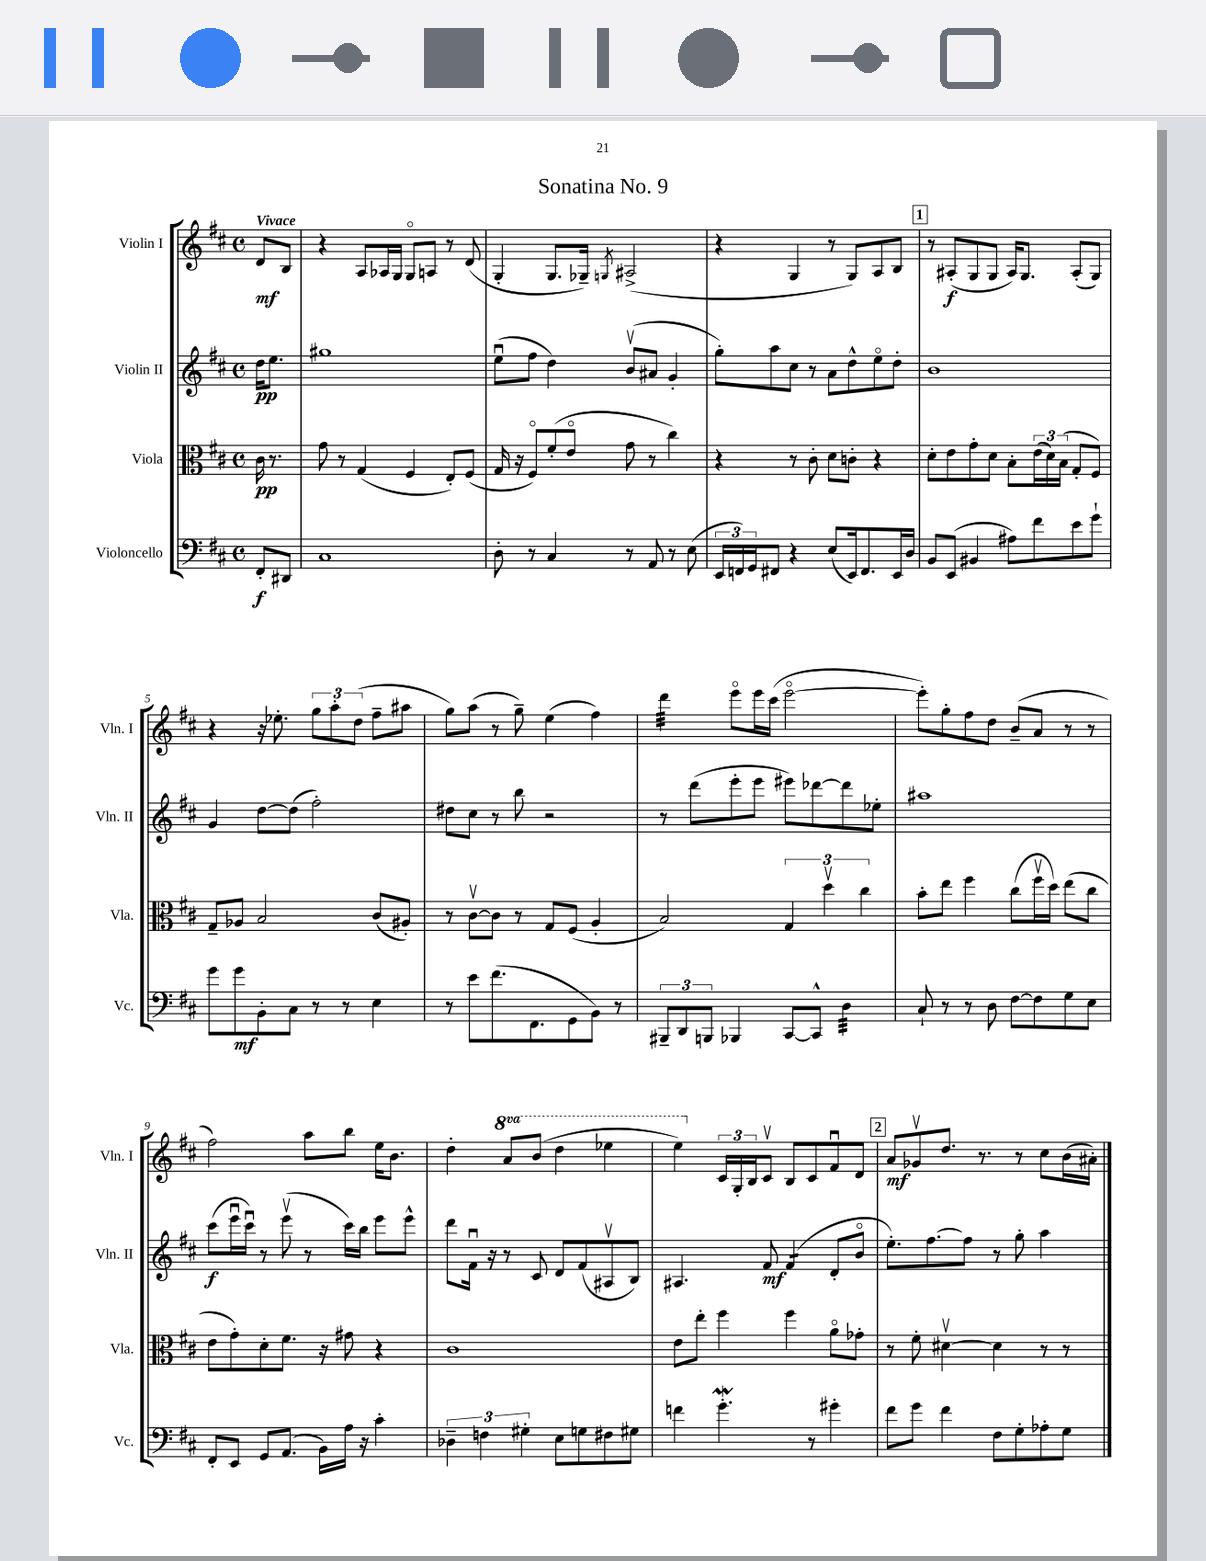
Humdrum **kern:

**kern	**kern	**kern	**kern
*staff4	*staff3	*staff2	*staff1
*clefF4	*clefC3	*clefG2	*clefG2
*k[f#c#]	*k[f#c#]	*k[f#c#]	*k[f#c#]
*M4/4	*M4/4	*M4/4	*M4/4
*met(c)	*met(c)	*met(c)	*met(c)
8FF#'/L	16c#\	16dd\LK	8d/L
.	8.r	8.ee\J	.
8DD#/J	.	.	8B/J
=	=	=	=
1C#	8g\	1gg#	4r
.	8r	.	.
.	(4G/	.	8A/L
.	.	.	16A-/L
.	.	.	16G/JJ
.	4F#/	.	8Go/L
.	.	.	8A/J
.	8E'/L)	.	8r
.	(8F#/J	.	(8d/
=	=	=	=
8D'\	16G/	(8eeu\L	4G'/
.	16r	.	.
8r	8F#o/L)	8ff#\J	.
4C#/	(8f#'/	4dd\)	8.G/L
.	8eo/J	.	.
.	.	.	16G-~/Jk)
.	.	.	8qG/
8r	8g\	(8bv/L	(2A#^/
8AA/	8r	8a#/J	.
8r	4cc#\)	4g'/	.
(8E\	.	.	.
=	=	=	=
24EE/LL	4r	8gg'\L)	4r
24FF/)	.	.	.
24GG/J	.	.	.
8FF#/J	.	8aa\	.
4r	8r	8cc#\J	4G/
.	8c#'\	8r	.
(8E/L	8d\L	8a\L	8r
16EE/k)	8c'\J	8dd^^\	8G/L)
8.FF#/	.	.	.
.	4r	8eeo\	8A/
16EE/L	.	8dd'\J	8B/J
16D/JJ	.	.	.
=	=	=	=
8BB/L	8d'\L	1b	8r
(8EE/J	8e\	.	(8A#'/L
4BB#/	8g'\	.	8G/
.	8d\J	.	8G/J
8A#\L)	8B'\L	.	16A#/LK)
.	.	.	8.G/J
8f#\	(24e\L	.	.
.	24d\)	.	.
.	(24B\JJ	.	.
8e\	8G'/L	.	(8A#'/L
8g`\J	8F#/J)	.	8G/J)
=	=	=	=
8g\L	8G~/L	4g/	4r
8g\	8A-/J	.	.
8BB'\	2B/	[8dd\L	16r
.	.	.	8.ee-'\
8C#\J	.	(8dd\]J	.
8r	.	2ff#'\)	12gg\L
.	.	.	12aa'\
8r	.	.	.
.	.	.	(12dd\J
4E\	(8c#/L	.	8ff#~\L
.	8A#'/J)	.	8aa#\J
=	=	=	=
8r	8r	8dd#\L	8gg\L)
8e\L	[8c#v\L	8cc#\J	(8aa\J
(8.f#\	8c#\]J	8r	8r
.	8r	8bb\	8gg~\)
8.FF#\	.	.	.
.	8G/L	2r	(4ee\
8GG\	(8F#/J	.	.
8BB\J)	4A'/	.	4ff#\)
8r	.	.	.
=	=	=	=
12BBB#~/L	2B/)	8r	4ddd\
12DD/	.	.	.
.	.	(8ddd\L	.
12BBB/J	.	.	.
4BBB-/	.	8eee'\	8eeeo\L
.	.	8eee\J	16eee\L
.	.	.	(16ccc#\JJ
[8CC#/L	6G/	8eee#\L)	[2eeeo\
8CC#^^/]J	.	[8ddd-\	.
.	6ddv\	.	.
4D\	.	8ddd-\]	.
.	6cc#\	.	.
.	.	8ee-'\J	.
=	=	=	=
8C#`/	8b'\L	1aa#	8eee'\]L)
8r	8ee\J	.	8gg'\
8r	4ff#\	.	8ff#\
8D\	.	.	8dd\J
[8F#\L	(8cc#\L	.	(8b~/L
8F#\]	16ff#v\L	.	8a/J
.	16dd\JJ)	.	.
8G\	(8ee\L	.	8r
8E\J	8cc#\J	.	8r
=	=	=	=
8FF#'/L	8e\L	(8ccc#\L	2ff#\)
8EE/J	8g'\)	16eeeu\L	.
.	.	16ccc#u\JJ)	.
8GG/L	8d'\	8r	.
(8.AA/J	8.f#\J	(8eeev\	.
.	.	8r	8aa\L
16BB\LL)	16r	.	.
16A\JJ	8g#\	16ccc#\LL)	8bb\J
16r	.	16bb\JJ	.
4c#'\	4r	8eee\L	16ee\LK
.	.	.	8.b\J
.	.	8eee^^\J	.
=	=	=	=
6D-~\	1c#	8ddd\L	4dd'\
.	.	16f#u\Jk	.
6F\	.	.	.
.	.	16r	.
.	.	8r	8aa/L
6G#'\	.	.	.
.	.	8c#/	(8bb/J
8E\L	.	8d/L	4ddd\
8G\	.	(8f#/	.
8F#\	.	8A#v/	4eee-\
8G#\J	.	8B/J)	.
=	=	=	=
4f\	8e\L	4.A#/	4eee\)
.	8ee'\J	.	.
4.g'\	4ff#\	.	24c#/LL
.	.	.	24G'/
.	.	.	24B/J
.	.	8f#/	8c#v/J
.	4ff#\	(4f#/	8B/L
8r	.	.	8c#/
4g#'\	8ao\L	8d'/L	8f#u/
.	8g-'\J	8bo/J	8d/J
=	=	=	=
8f#\L	8r	8.ee'\L)	8a/L
8g\J	8f#'\	.	8g-v/
.	.	[8.ff#\	.
4f#\	[4d#v\	.	8.dd/J
.	.	8ff#\]J	.
.	.	.	8.r
8F#\L	4d#\]	8r	.
8G'\	.	8gg'\	8r
8A-'\	8r	4aa\	8cc#\L
8G\J	8r	.	(16b\L
.	.	.	16a#'\JJ)
==	==	==	==
*-	*-	*-	*-
